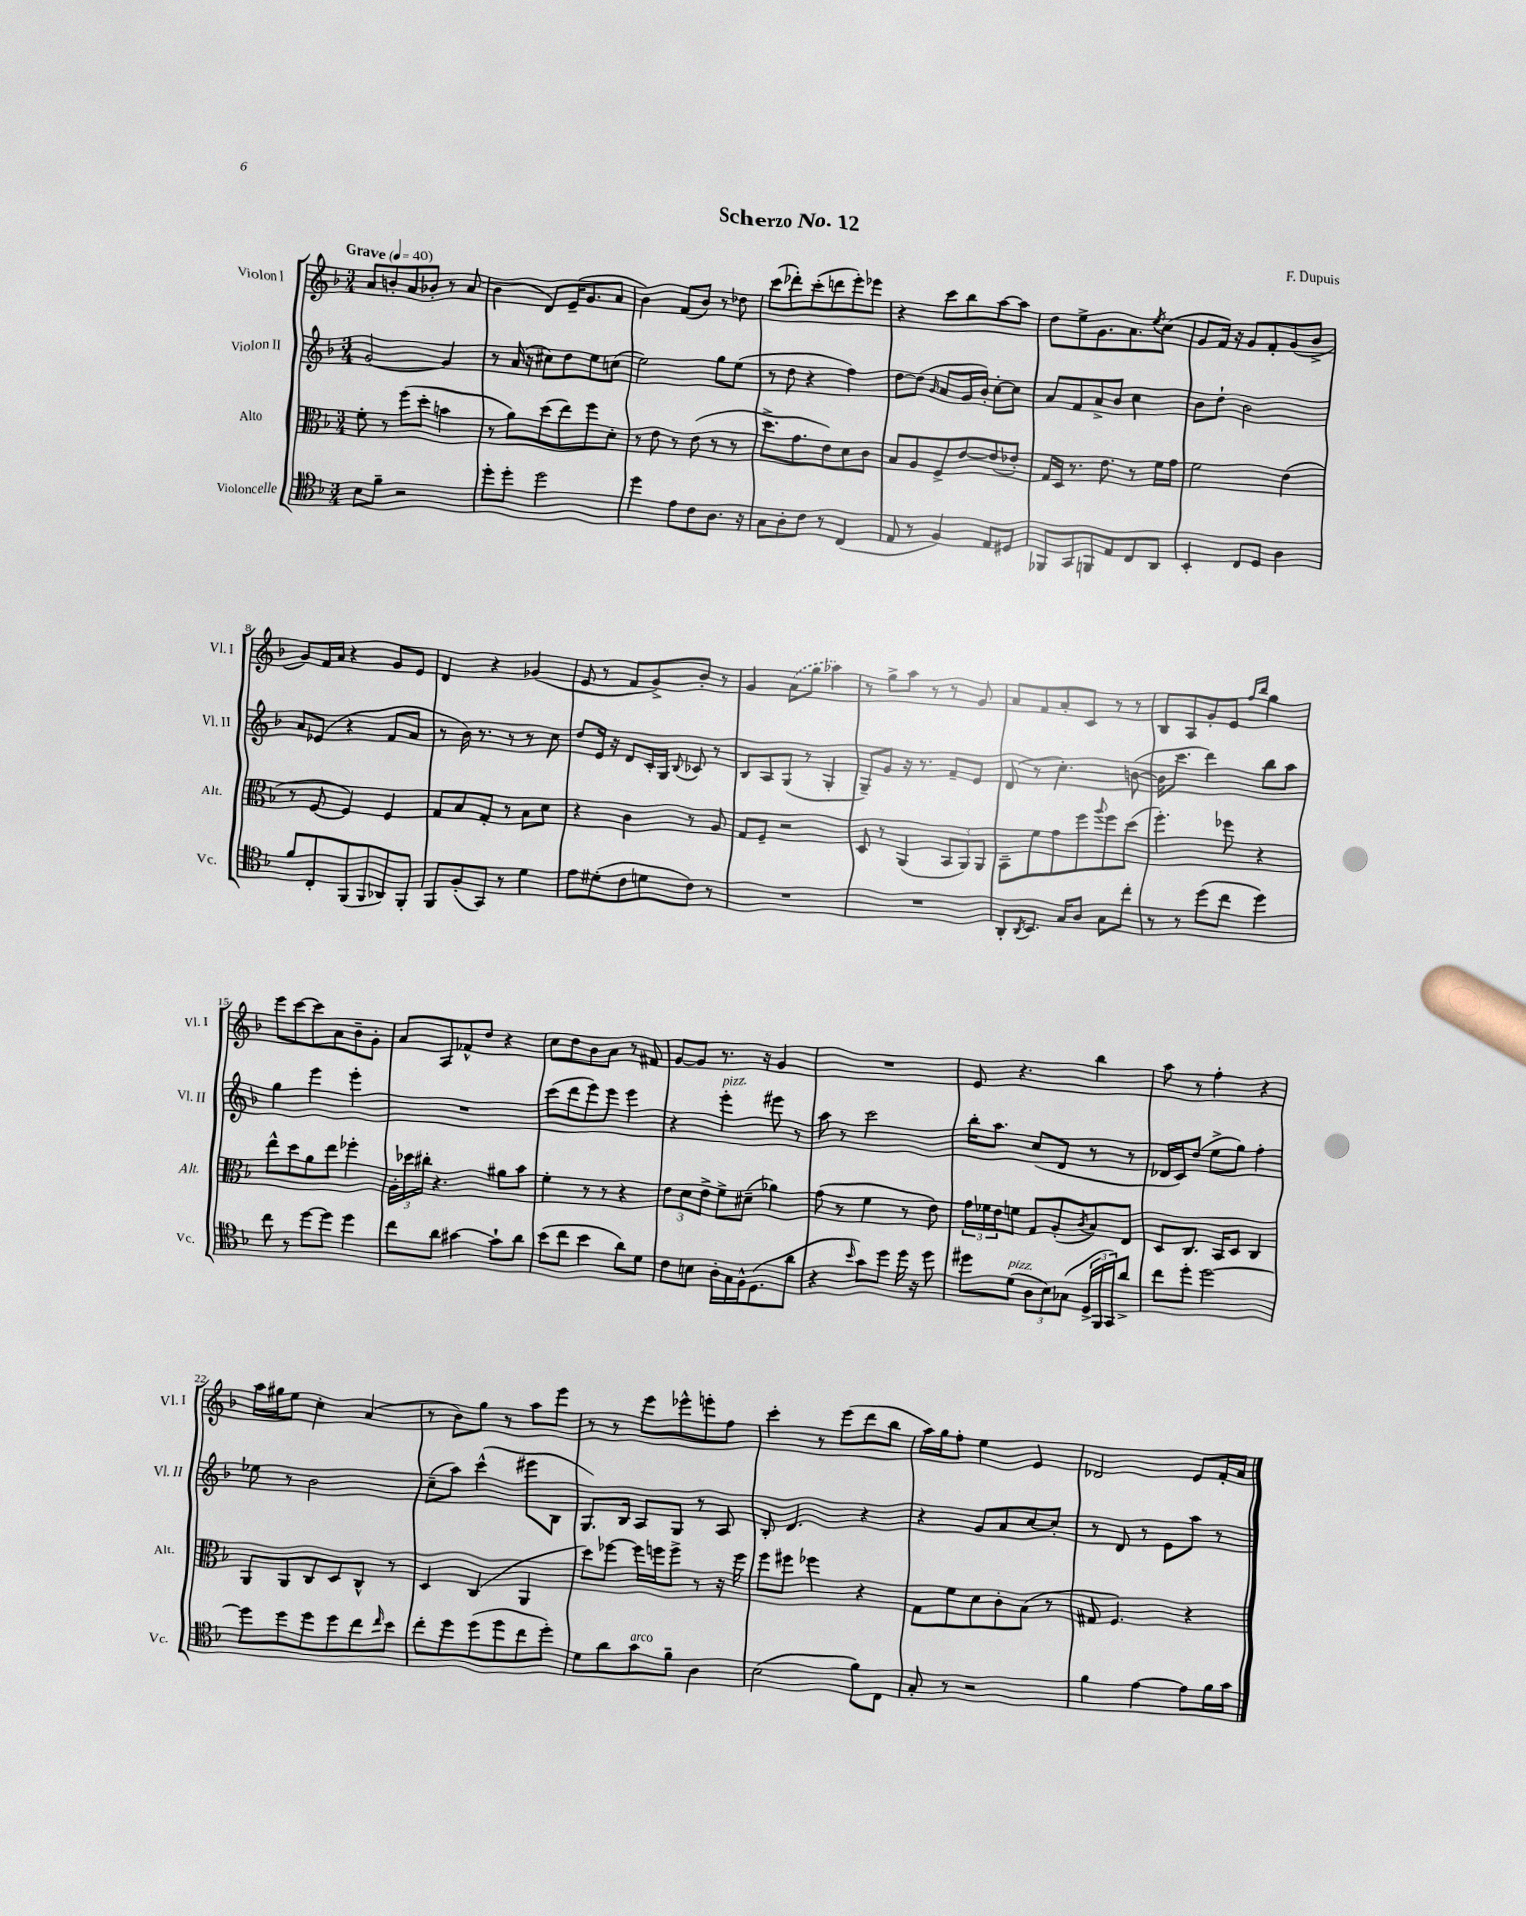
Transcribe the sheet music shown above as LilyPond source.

\header { title = "Scherzo No. 12" composer = "F. Dupuis" }
<<
\new StaffGroup <<
\new Staff = "s0" \with { instrumentName = "Violon I" shortInstrumentName = "Vl. I" } {
    \clef treble \key f \major \numericTimeSignature \time 3/4 \tempo "Grave" 4 = 40
    a'8 b'8-. a'8 bes'8-. r8 a'8( |
    bes'4 d'8) e'16--( g'8. a'8 |
    bes'4) f'8( bes'8) r8 des''8 |
    c'''8( des'''8-.) c'''8-.( d'''8 e'''8-.) ees'''8 |
    r4 c'''8 bes''8 a''8~ a''8 |
    d''8 e''8-> g'8. a'8. \acciaccatura { e''8 } c''8( |
    g'8 f'16) r16 g'8 f'8-. g'8( bes'8-> |
    g'8) f'16 a'16 r4 g'8 e'8 |
    d'4 r4 ges'4( |
    e'8 r8 f'8 g'8->) bes'8-. r8 |
    g'4 \once \slurDashed a'8( g''8 aes''4) |
    r8 g''8-> a''8 r8 r8 g'8 |
    a'8 f'8 a'8-. c'8 r8 r8 |
    bes8 a8 g'8-. e'8 \grace { f''16 bes''16 } g''4 |
    e'''8 c'''8~ c'''8 a'8 bes'8-- g'8-. |
    a'8 a8 fes'8-^ d''8 r4 |
    c''8 d''8 bes'8 a'8 r8 fis'8 |
    g'8~ g'8 r8. r16 g'4 |
    R2. |
    e'8 r4. bes''4 |
    a''8 r8 f''4-. r4 |
    a''16 gis''16 e''8 c''4-. a'4( |
    r8 bes'8) g''8 r8 a''8 e'''8 |
    r8 r8 e'''8 ees'''8-^ e'''8-. f''8 |
    c'''4-. r8 e'''8( d'''8 bes''8 |
    a''16) g''16 f''8-. e''4 e'4 |
    des'2 e'8 f'16-. a'16 \bar "|." |
}
\new Staff = "s1" \with { instrumentName = "Violon II" shortInstrumentName = "Vl. II" } {
    \clef treble \key f \major \numericTimeSignature \time 3/4
    g'2~ g'4 |
    r8 a'16( r16 cis''8) d''8 e''8 c''8( |
    e''2) g''8 e''8( |
    r8 d''8 r4 f''4) |
    d''8~ d''8( \grace { g'16 } a'8 g'16 bes'16-.) c''8~-. c''8 |
    a'8 f'8 a'8-> bes'8 c''4 |
    bes'8 d''8-! bes'2 |
    a'8 ees'8( r4 f'8 a'8 |
    r8 bes'16) r8. r8 r8 c''8 |
    d''8 e'16 r16 d'8 c'16-. g16 \appoggiatura { bes8 } ces'8 r8 |
    bes8 a8 g8( r8 g4-. |
    g8--) g'8 r16 r8. f'8-- e'8 |
    d'8( r8 c''4.-.) b'8~( |
    b'16 c'''8. d'''4) bes''8 a''8 |
    g''4 e'''4 e'''4-. |
    R2. |
    c'''8( d'''8 e'''8) e'''8 e'''4 |
    r4 e'''4-.^\markup { \italic "pizz." } eis'''8 r8 |
    a''8 r8 c'''2 |
    bes''16-. a''8. c''8( d'8 r8 r8 |
    des'16 c'16) d''8( e''8-> g''8) f''4-. |
    ees''8 r8 bes'2 |
    c''8--( a''8) c'''4-^( eis'''8 bes8 |
    g8.) bes16 a8 g8 r8 a8 |
    bes8-. d'4. r4 |
    r4 g'8 a'8 c''8~ c''8-. |
    r8 d'8 r8 e'8 a''8 r8 \bar "|." |
}
\new Staff = "s2" \with { instrumentName = "Alto" shortInstrumentName = "Alt." } {
    \clef alto \key f \major \numericTimeSignature \time 3/4
    f'8-. r8 f''8( d''8-. b'4 |
    r8 a'8) d''8( e''8) f''8 d'8-. |
    r8 e'8 r8 e'8( r8 r8 |
    d''8.-> g'8. e'8) d'8 c'8 |
    bes8 a8 f8-> e'8~ e'8( ees'8-.) |
    g16 d16 r8. e'8. r8 f'16 g'16 |
    f'2 e'4( |
    r8 f8~ f4) f4 |
    g8 bes8 g8-. r8 bes8 d'8 |
    r4 c'4 r8 a8 |
    g8 f8-- r2 |
    d8 r8 a,4( \tuplet 3/2 { bes,8 a,8) a,8 } |
    bes,8-- f'8 g'8 f''8 \appoggiatura { a''8 } f''8 d''8( |
    f''4.-.) fes''8 r4 |
    e''8-^ d''8 a'8 e''8 fes''4-. |
    \tuplet 3/2 { a16-. des''16 cis''16-. } r4. ais'8 bes'8 |
    f'4-. r8 r8 r4 |
    \tuplet 3/2 { e'8 d'8 e'8-> } f'8-> dis'8--( aes'4) |
    g'8( r8 f'4 r8 e'8) |
    \tuplet 3/2 { g'16 fes'16 e'16 } f'8 g8 a8-.( \acciaccatura { c'8 } bes8) e8 |
    d8 c8. bes,16 d8 c4 |
    a,8 a,8 c8 d8 c8-^ r8 |
    d4 c4( a,4 |
    d''8) fes''8~ fes''16 f''16 f''8-> r8 r16 f''16 |
    f''8 fis''8 fes''4 r4 |
    g8 f'8 d'8 c'8-. bes8( r8 |
    gis8 f4.) r4 \bar "|." |
}
\new Staff = "s3" \with { instrumentName = "Violoncelle" shortInstrumentName = "Vc." } {
    \clef tenor \key f \major \numericTimeSignature \time 3/4
    bes8 f'8-- r2 |
    d''8-. d''8-. d''2 |
    d''4 e'8 c'8 a8. r16 |
    g8 a8-. c'8 r8 c4( |
    e8 r8 f4) e8 dis8 |
    fes,8 g,8 f,8 e8 c8 a,8 |
    bes,4-. c8 d8 a4 |
    f'8 c8-. f,8( f,8 aes,8) f,8-. |
    f,8 f8-.( g,8) r8 d'4 |
    e'8 dis'8-.( c'8 d'8 c'8) r8 |
    R2. |
    R2. |
    a,8-. \acciaccatura { a,8 } bes,8. g16 a8 g8 c''8-. |
    r8 r8 d''8( c''8 d''4) |
    c''8 r8 d''8~ d''8 d''4 |
    c''8 a'8 gis'4~ gis'8-! a'8 |
    bes'8( c''8 bes'4 a'8) d'8 |
    c'8 b8 a16-. g16 f16-^ d8.( a'8 |
    r4 \grace { bes'16 } g'8) d''8 d''16 r16 d''8 |
    dis''8 d'8^\markup { \italic "pizz." }( \tuplet 3/2 { a8 bes8) ges8( } \tuplet 3/2 { d16-> f,16 g,16) } a'8-> |
    c''8 d''8-. d''2~ |
    d''8 d''8 d''8 d''8 c''8 \grace { c''16 } bes'8 |
    c''8-. d''8 d''8( d''8 c''8 d''8-.) |
    d'8 a'8 g'8^\markup { \italic "arco" } f'8-- a4 |
    bes2( f'8) c8 |
    g8-. r8 r2 |
    f'4 e'4~ e'8 f'16 g'16 \bar "|." |
}
>>
>>
